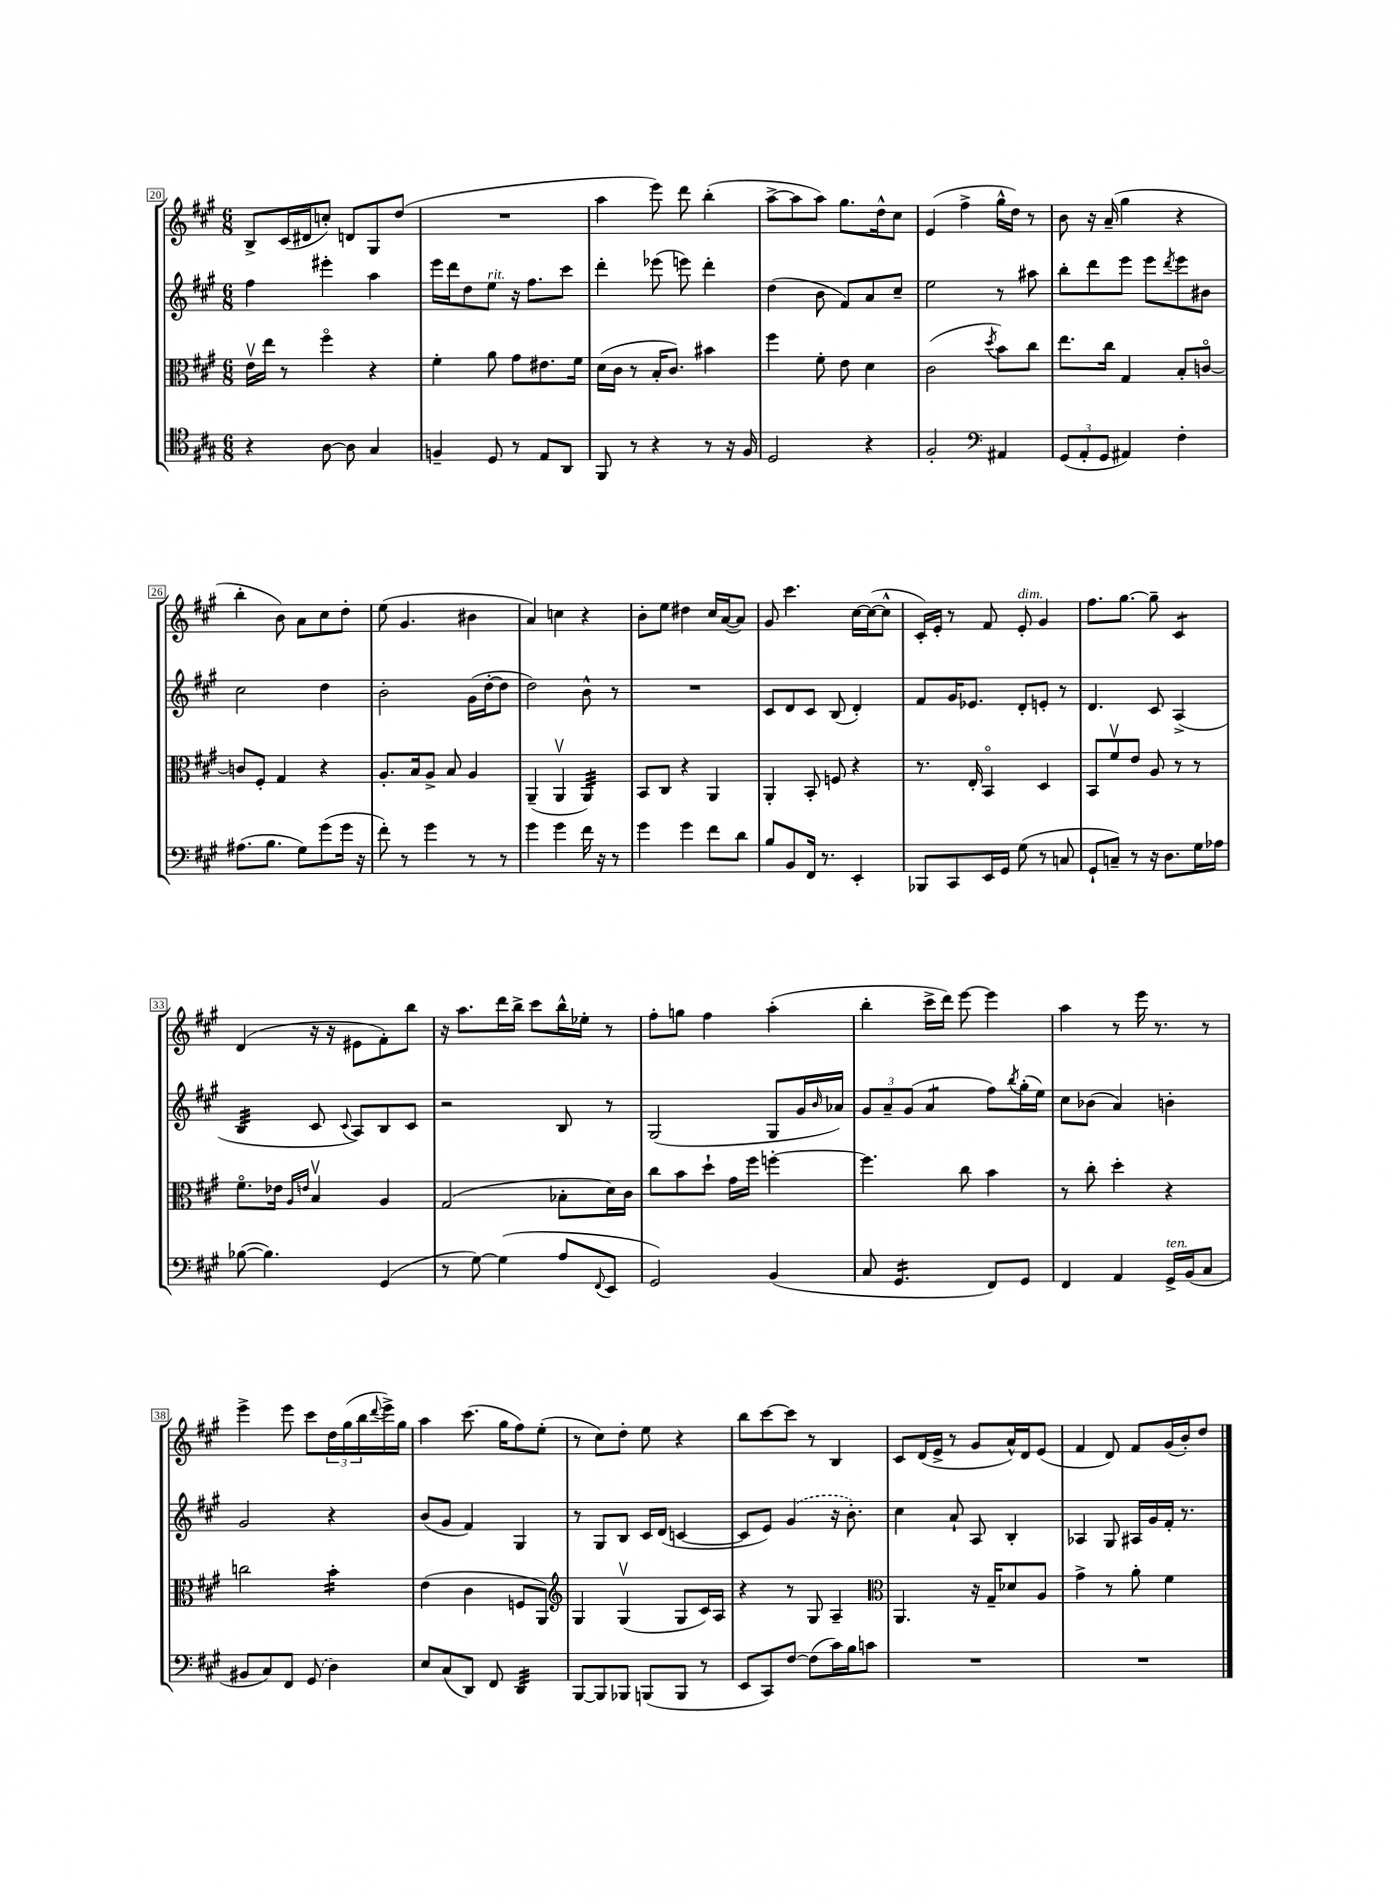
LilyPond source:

<<
\new StaffGroup <<
\new Staff = "s0" {
    \clef treble \key a \major \numericTimeSignature \time 6/8
    b8-> cis'16( dis'16 c''8-.) d'8 gis8 d''8( |
    R2. |
    a''4 e'''8) d'''8 b''4-.( |
    a''8~-> a''8 a''8) gis''8. d''16-^ cis''8 |
    e'4( fis''4-> gis''16-^ d''16) r8 |
    b'8 r16 a'16--( gis''4 r4 |
    b''4-. b'8) a'8 cis''8 d''8-. |
    e''8( gis'4. bis'4 |
    a'4) c''4 r4 |
    b'8-. e''8 dis''4 cis''16 a'16~( a'8) |
    gis'8 cis'''4. cis''16~ cis''16~( cis''8-^ |
    cis'16-.) e'16-. r8 fis'8 e'8-.^\markup { \italic "dim." } gis'4 |
    fis''8. gis''8.~ gis''8-- cis'4:8 |
    d'4( r16 r16 eis'8 fis'8-.) b''8 |
    r16 a''8. d'''16 b''16-> cis'''8 b''16-^ ees''16-. r8 |
    fis''8-. g''8 fis''4 a''4-.( |
    b''4-. cis'''16-> d'''16) e'''8~ e'''4 |
    a''4 r8 e'''16 r8. r8 |
    e'''4-> e'''8 cis'''8 \tuplet 3/2 { d''16 gis''16( b''16 } \appoggiatura { d'''8 } e'''16->) gis''16 |
    a''4 cis'''8.( gis''16 fis''8) e''8-.( |
    r8 cis''8) d''8-. e''8 r4 |
    b''8 cis'''8~ cis'''8 r8 b4 |
    cis'8 d'16( e'16-> r8 gis'8 a'16-^) d'16 e'8( |
    fis'4 d'8) fis'8 gis'16( b'16-.) d''8 \bar "|." |
}
\new Staff = "s1" {
    \clef treble \key a \major \numericTimeSignature \time 6/8
    fis''4 eis'''4-. a''4 |
    e'''16 d'''16 d''8 e''8^\markup { \italic "rit." } r16 fis''8. cis'''8 |
    d'''4-. ees'''8( e'''8) d'''4-. |
    d''4( b'8 fis'8) a'8 cis''8-- |
    e''2 r8 ais''8 |
    b''8-. d'''8 e'''8 e'''8 \acciaccatura { d'''8 } e'''8 bis'8 |
    cis''2 d''4 |
    b'2-. gis'16( d''16~-. d''8 |
    d''2) b'8-^ r8 |
    R2. |
    cis'8 d'8 cis'8 b8( d'4-.) |
    fis'8 gis'16 ees'8. d'8-. e'8-. r8 |
    d'4. cis'8 a4->( |
    b4:32 cis'8 \appoggiatura { cis'8 } a8) b8 cis'8 |
    r2 b8 r8 |
    gis2( gis8 gis'16 \grace { b'16 } aes'16) |
    \tuplet 3/2 { gis'8 a'8-- gis'8( } a'4:8 fis''8) \acciaccatura { b''8 } gis''16-.( e''16) |
    cis''8 bes'8( a'4) b'4-. |
    gis'2 r4 |
    b'8( gis'8 fis'4) gis4 |
    r8 gis8 b8 cis'16 d'16( c'4~ |
    c'8 e'8) \once \slurDashed gis'4( r16 b'8.-.) |
    cis''4 a'8-! a8 b4-. |
    aes4 gis8 ais16 gis'16 fis'16-. r8. \bar "|." |
}
\new Staff = "s2" {
    \clef alto \key a \major \numericTimeSignature \time 6/8
    e'16\upbow e''16 r8 fis''4\flageolet r4 |
    fis'4-. a'8 gis'8 eis'8. fis'16 |
    d'16( cis'16 r8 b16-. cis'8.) bis'4 |
    fis''4 fis'8-. e'8 d'4 |
    cis'2( \acciaccatura { d''8 } b'8) cis''8 |
    e''8. cis''16 gis4 b8-. c'8~\flageolet |
    c'8 fis8-. gis4 r4 |
    a8.-. b16 a8-> b8 a4 |
    a,4--( a,4\upbow a,4:32) |
    b,8 cis8 r4 a,4 |
    a,4-. b,8-. f8 r4 |
    r8. e16-. b,4\flageolet d4 |
    b,8 fis'8\upbow e'8 a8 r8 r8 |
    fis'8.\flageolet ees'16 \grace { a16 e'16 } b4\upbow a4 |
    gis2( bes8-. d'16) cis'16 |
    cis''8 b'8 d''8-! gis'16 fis''16 f''4~-. |
    f''4. cis''8 b'4 |
    r8 cis''8-. d''4-. r4 |
    c''2 b'4:16-. |
    e'4( cis'4 f8 a,8) |
    \clef treble gis4 gis4\upbow( gis8 cis'16) a16 |
    r4 r8 gis8 a4-- |
    \clef alto a,4. r16 gis16-- des'8 a8 |
    gis'4-> r8 a'8-. fis'4 \bar "|." |
}
\new Staff = "s3" {
    \clef tenor \key a \major \numericTimeSignature \time 6/8
    r4 a8~ a8 gis4 |
    f4-- d8 r8 e8 a,8 |
    fis,8 r8 r4 r8 r16 fis16 |
    d2 r4 |
    fis2-. \clef bass ais,4 |
    \tuplet 3/2 { gis,8( a,8-. gis,8 } ais,4) fis4-. |
    ais8.( b8. gis8) gis'8( gis'16 r16 |
    fis'8-.) r8 gis'4 r8 r8 |
    gis'4 gis'4 fis'16 r16 r8 |
    gis'4 gis'4 fis'8 d'8 |
    b8 b,8 fis,16 r8. e,4-. |
    bes,,8 cis,8 e,16 gis,16 gis8( r8 c8 |
    gis,8-! c8--) r8 r16 d8. gis16 aes16 |
    bes8~( bes4.) gis,4( |
    r8 gis8~) gis4( a8 \appoggiatura { fis,8 } e,8 |
    gis,2) b,4( |
    cis8 gis,4.:16 fis,8) gis,8 |
    fis,4 a,4 gis,16->^\markup { \italic "ten." } b,16( cis8 |
    bis,8 cis8) fis,8 \once \slurDashed gis,8( d4) |
    e8 cis8( d,8) fis,8 d,4:32 |
    b,,8~ b,,8 bes,,8 b,,8( b,,8 r8 |
    e,8 cis,8) fis8~ fis8( cis'16) b16 c'8 |
    R2. |
    R2. \bar "|." |
}
>>
>>
\layout { \context { \Score currentBarNumber = #20 \override BarNumber.stencil = #(make-stencil-boxer 0.1 0.3 ly:text-interface::print) } }
